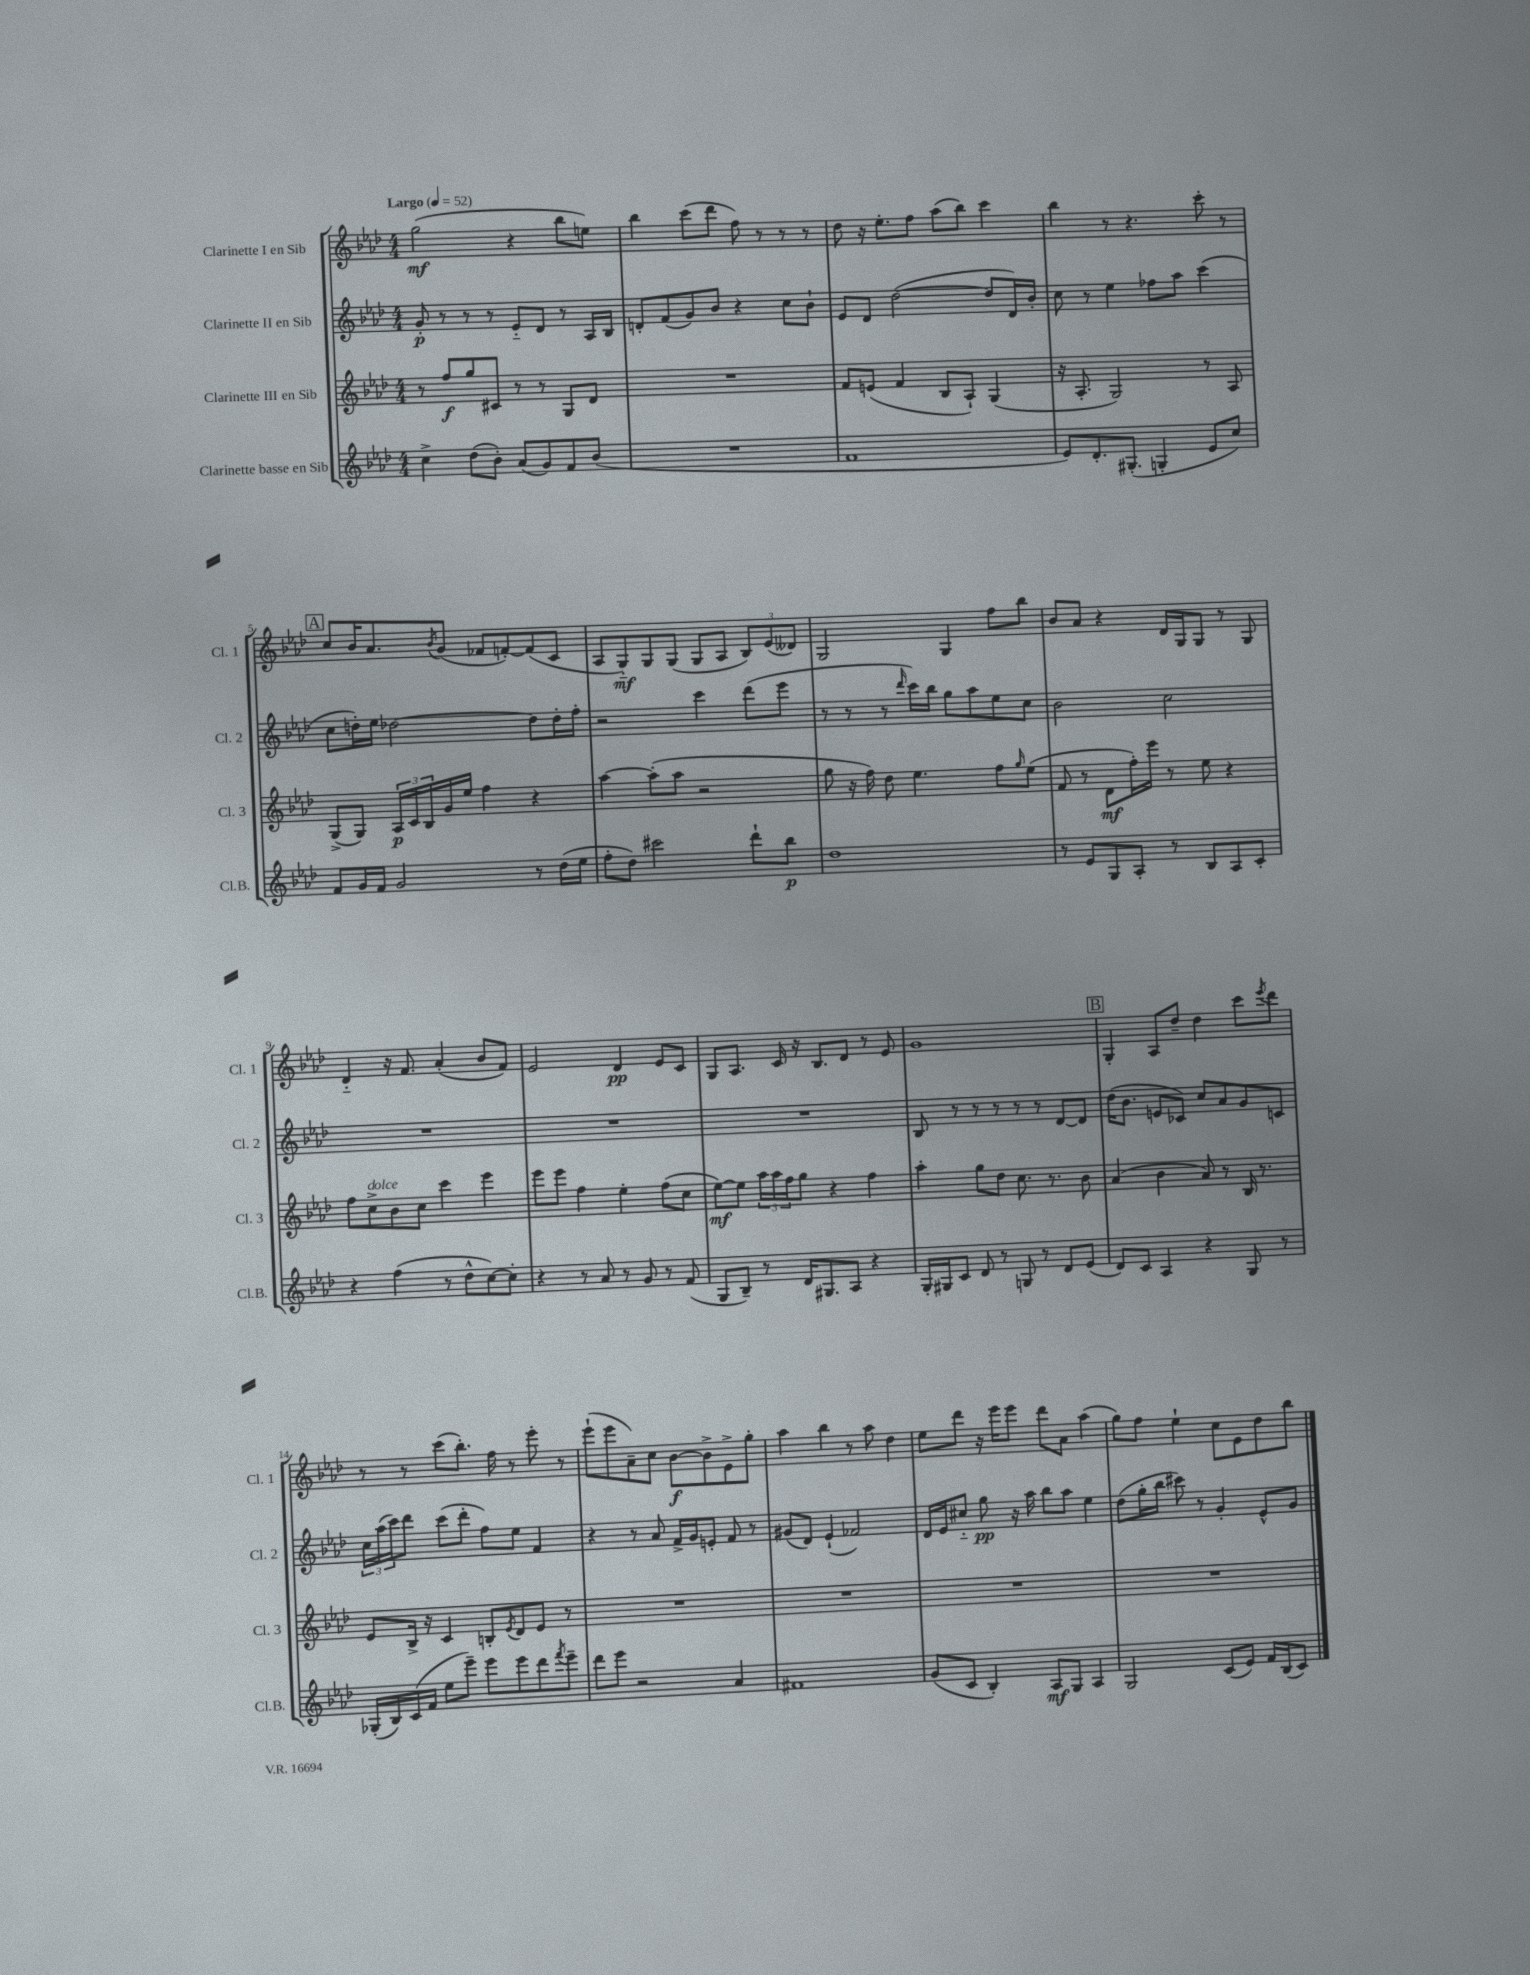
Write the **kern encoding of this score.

**kern	**kern	**kern	**kern
*staff4	*staff3	*staff2	*staff1
*clefG2	*clefG2	*clefG2	*clefG2
*k[b-e-a-d-]	*k[b-e-a-d-]	*k[b-e-a-d-]	*k[b-e-a-d-]
*M4/4	*M4/4	*M4/4	*M4/4
*MM52	*MM52	*MM52	*MM52
4cc^\	8r	8g'/	(2gg\
.	8ff/L	8r	.
(8dd-\L	8gg/	8r	.
8b-'\J)	8c#/J	8r	.
(8a-/L	8r	8e-'~/L	4r
8g/)	8r	8d-/J	.
8f/	8G/L	8r	8bb-\L
(8b-/J	8d-/J	16A-/LL	8ee\J)
.	.	16B-/JJ	.
=	=	=	=
1r	1r	8d'/L	4bb-\
.	.	(8f/	.
.	.	8g/)	(8ccc\L
.	.	8b-/J	8ddd-\J
.	.	4r	8ff\)
.	.	.	8r
.	.	8cc\L	8r
.	.	8b-`\J	8r
=	=	=	=
1f	8f/L	8e-/L	8dd-\
.	(8e/J	8d-/J	16r
.	.	.	8.ee-'\L
.	4f/	([2dd-\	.
.	.	.	8ff\J
.	8B-/L	.	(8aa-\L
.	8A-`/J)	.	8bb-\J)
.	(4G/	8dd-/]L	4ccc\
.	.	16d-/L)	.
.	.	16b-'/JJ	.
=	=	=	=
8e-/L)	16r	8cc\	4bb-\
.	8.A-'/	.	.
8.d-'/	.	8r	.
.	2G/)	4ee-\	8r
(8.G#'/J	.	.	.
.	.	.	4.r
4G'/	.	8ff-\L	.
.	.	8aa-\J	.
8e-/L	8r	(4ccc\	8ccc'\
8cc/J)	8A-/	.	8r
=	=	=	=
8f/L	(8G^/L	8cc\L	8cc/L
16g/L	8G/J)	16dd'\L)	16b-/K
16f/JJ	.	16ee-\JJ	8.a-/
2g/	24A-/LL	[2dd-\	.
.	24c/	.	.
.	24B-/	.	.
.	.	.	8qb-/
.	16g/	.	(8g/J
.	16ee-/JJ	.	.
.	4ff\	.	8f-/L
.	.	.	[8f'/)
8r	4r	8dd-\]L	(8f/]
(16dd-\LL	.	16dd-'\L	8c/J
16ee-\JJ	.	16ff'\JJ	.
=	=	=	=
8ff'\L	[4aa-\	2r	8A-/L
8dd-\J)	.	.	8G'~/)
2ccc#\	(8aa-'\]L	.	8G/
.	8aa-\J	.	(8G/J
.	2r	4ccc\	8G/L
.	.	.	8A-/J
8ddd-`\L	.	(8ddd-\L	12B-/L)
.	.	.	(12e-/
8bb-\J	.	8eee-\J	.
.	.	.	12d--/J)
=	=	=	=
1dd-	8gg\	8r	2G/
.	16r	8r	.
.	16ff\)	.	.
.	8dd-\	8r	.
.	.	16qqddd-/	.
.	4.ee-\	16ccc\LL)	.
.	.	16bb-\JJ	.
.	.	8gg\L	4G/
.	.	8aa-\	.
.	8ff\L	8ee-\	8ff\L
.	16qqgg/	.	.
.	(8ee-\J	8cc\J	8bb-\J
=	=	=	=
8r	8f/	2b-\	8b-/L
8e-/L	8r	.	8a-/J
8G/	8d-\L	.	4r
8A-'/J	16ff'\L)	.	.
.	16eee-\JJ	.	.
8r	8r	2cc\	16d-/LL
.	.	.	16G/J
8B-/L	8ee-\	.	8G/J
8A-/	4r	.	8r
8c'/J	.	.	8G/
=	=	=	=
4r	8ff\L	1r	4d-'~/
.	8cc^\	.	.
(4ff\	8b-\	.	16r
.	.	.	8.f/
.	8cc\J	.	.
8r	4ccc\	.	(4a-'/
8dd-^^\L	.	.	.
[8cc\)	4eee-\	.	8b-/L
8cc'\]J	.	.	8f/J)
=	=	=	=
4r	8eee-\L	1r	2e-/
.	8eee-\J	.	.
8r	4ff\	.	.
8a-/	.	.	.
8r	4ee-'\	.	4d-/
8g/	.	.	.
8r	(8ff\L	.	8e-/L
(8f/	8cc\J	.	8c/J
=	=	=	=
8G/L	[8ee-\L)	1r	8G/L
8B-~/J)	8ee-\]J	.	8.A-/J
8r	24aa-\LL	.	.
.	24aa-\	.	.
.	.	.	16c/
.	24ff\J	.	.
16d-/LK	8gg\J	.	16r
8.G#/	.	.	8.B-/L
.	4r	.	.
8A-/J	.	.	8d-/J
4r	4ff\	.	8r
.	.	.	8e-/
=	=	=	=
16G'/LL	4aa-'\	8B-/	1g
16G#/J	.	.	.
8c/J	.	8r	.
8d-/	8gg\L	8r	.
8r	8dd-\J	8r	.
8G/	8.cc\	8r	.
8r	.	8r	.
.	8.r	.	.
8d-/L	.	[8d-/L	.
(8e-/J	8b-\	8d-/]J	.
=	=	=	=
8d-/L)	(4a-/	(16dd-\LK	4G'/
.	.	8.b-\J	.
8c/J	.	.	.
4A-/	4b-\	8e/L	8A-/L
.	.	8c-/J)	8dd-~/J
4r	8a-/)	8cc/L	4dd-\
.	8r	8a-/	.
8G/	16B-/	8g/	8ccc\L
.	8.r	.	.
.	.	.	8qeee-/
8r	.	8c/J	8ddd-\J
=	=	=	=
(16G-'/LL	8e-/L	24cc\LL	8r
.	.	(24aa-\	.
16B-/)	.	.	.
.	.	24ccc\J)	.
(16c/	16B-^/Jk	8ddd-\J	8r
16f/JJ	16r	.	.
8ee-\L	4c/	(8ccc\L	(8ccc\L
8eee-~\J)	.	8ddd-'\J	8.bb-'\J)
8eee-\L	8B'/L	8ff\L)	.
.	.	.	16ff\
.	8qe-/	.	.
8eee-\	8d-/	8ee-\J	8r
8ddd-\	8e-/J	4f/	8eee-'\
8qfff/	.	.	.
8eee-~\J	8r	.	8r
=	=	=	=
8ddd-\L	1r	4r	(8eee-`\L
8eee-\J	.	.	8eee-\
2r	.	8r	8a-~\)
.	.	8a-/	8cc\J
.	.	16f^/LL	[8b-\L
.	.	16g/J	.
.	.	8e'/J	8b-^\]
4a-/	.	8f/	8e-^\
.	.	8r	8gg'\J
=	=	=	=
1f#	1r	(8g#/L	4aa-\
.	.	8d-/J)	.
.	.	(4e-`/	4bb-\
.	.	2f-/)	8r
.	.	.	8aa-\
.	.	.	4dd-\
=	=	=	=
(8g/L	1r	16d-/LL	8ee-\L
.	.	16e-/J	.
8c/J	.	8cc#'~/J	8ddd-\J
4B-'/)	.	8gg\	16r
.	.	.	16eee-\LK
.	.	16r	8eee-\J
.	.	16aa-\	.
8A-/L	.	8bb-\L	8ddd-\L
8G/J	.	8aa-\J	8a-\J
4A-/	.	4ee-\	(4aa-\
=	=	=	=
2G/	1r	(8dd-\L	8gg\L)
.	.	16gg'\L	8ff\J
.	.	16bb-\JJ	.
.	.	8ccc#\)	4ee-`\
.	.	8r	.
(8c/L	.	4g'/	8cc\L
8e-/J)	.	.	8e-\
16f/LL	.	8e-^^/L	8dd-\
(16B-/J	.	.	.
8c/J)	.	8g/J	8bb-\J
==	==	==	==
*-	*-	*-	*-
